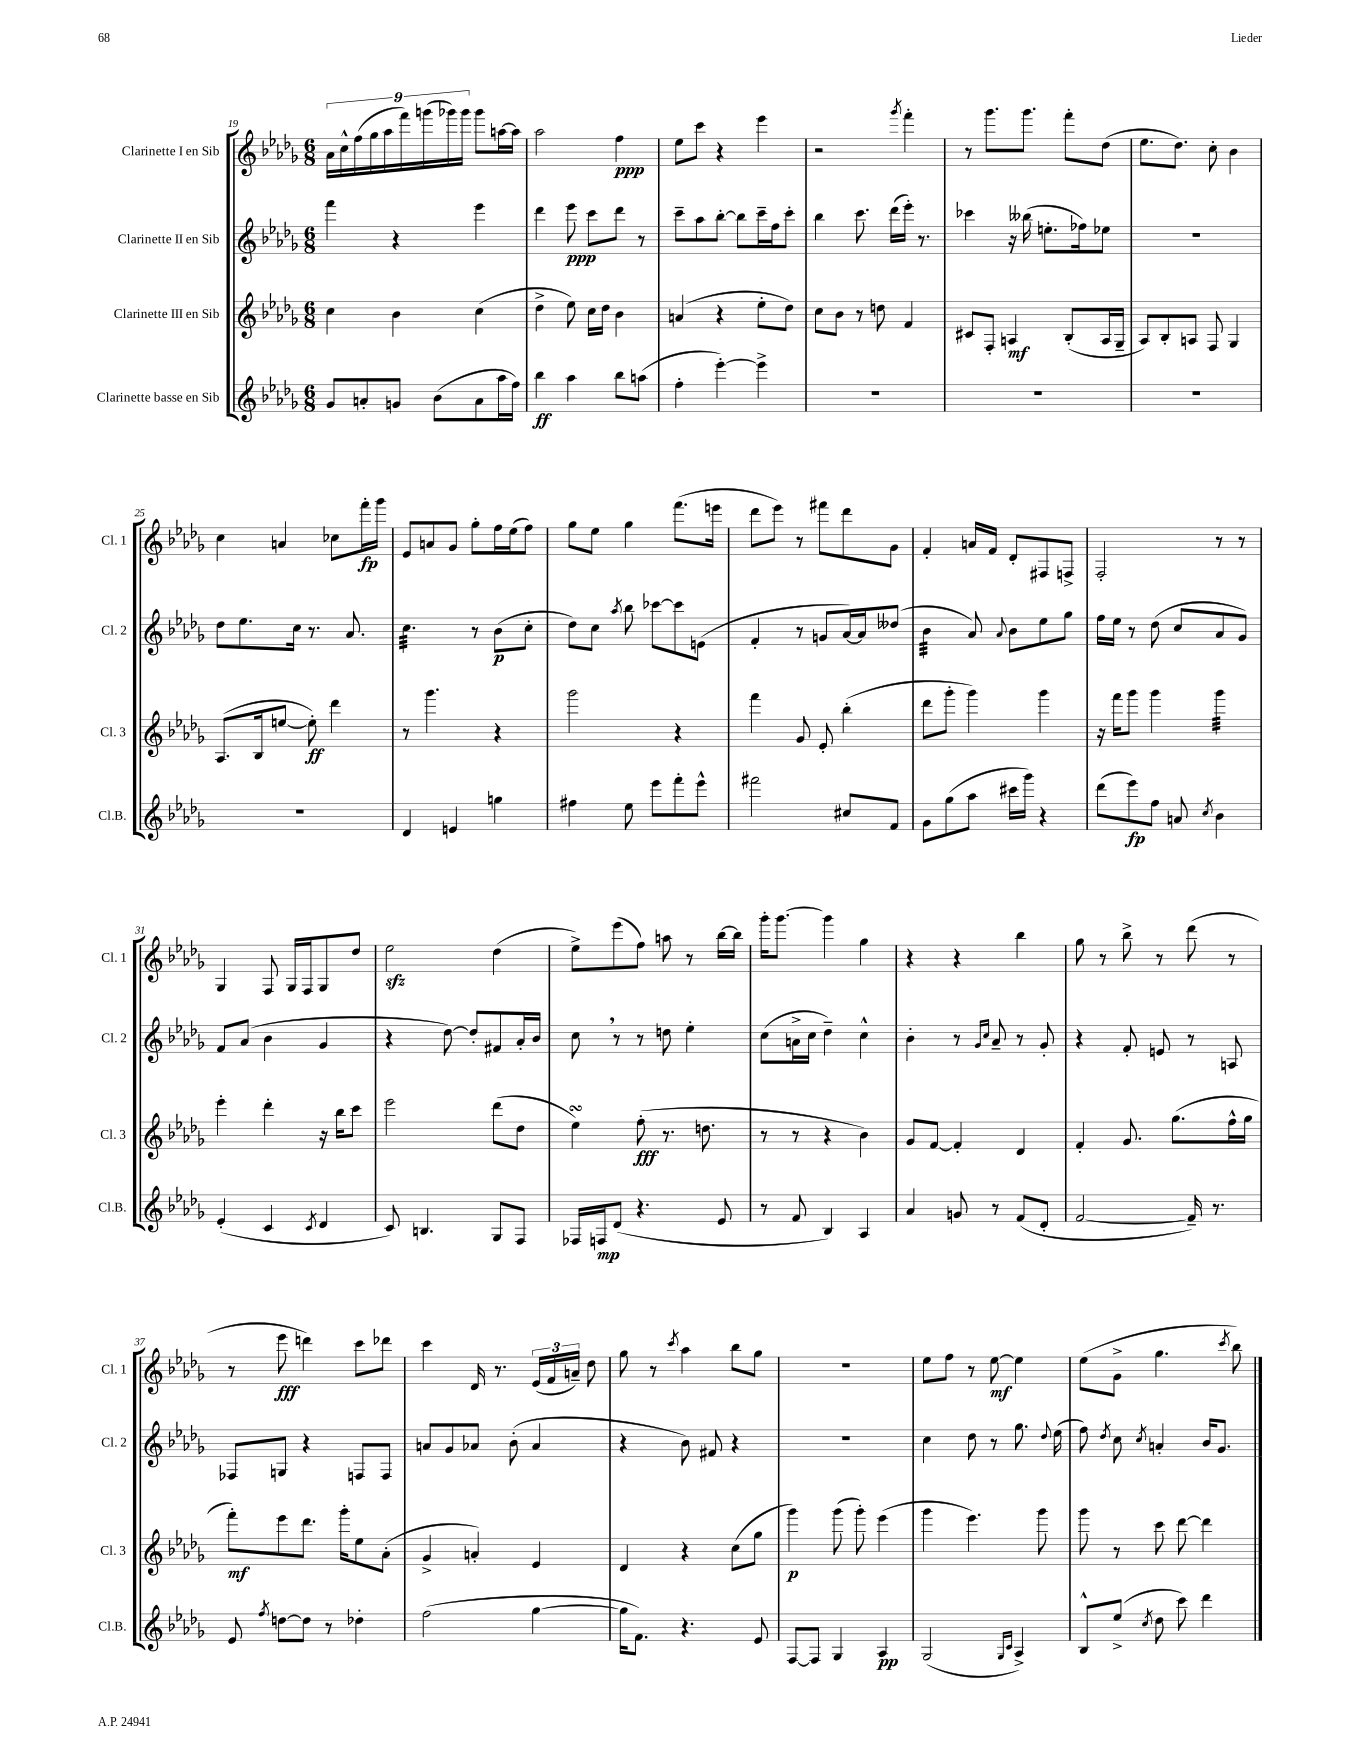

**kern	**kern	**kern	**kern
*staff4	*staff3	*staff2	*staff1
*clefG2	*clefG2	*clefG2	*clefG2
*k[b-e-a-d-g-]	*k[b-e-a-d-g-]	*k[b-e-a-d-g-]	*k[b-e-a-d-g-]
*M6/8	*M6/8	*M6/8	*M6/8
8g-	4cc	4fff	18a-
.	.	.	18cc^^
.	.	.	(18ff
8a'	.	.	.
.	.	.	18gg-
.	.	.	18aa-
8g	4b-	4r	.
.	.	.	18fff)
.	.	.	(18ggg
(8b-	.	.	.
.	.	.	18ggg-)
.	.	.	18ggg-
8a	(4cc	4eee-	8ggg-
16aa-	.	.	[16aa
16ff)	.	.	16aa]
=	=	=	=
4bb-	4dd-^	4ddd-	2aa-
4aa-	8ee-)	8eee-	.
.	16cc	8ccc	.
.	16dd-	.	.
8bb-	4b-	8ddd-	4ff
(8aa	.	8r	.
=	=	=	=
4ff'	(4a	8ccc~	8ee-
.	.	8aa-	8ccc
[4eee-')	4r	[8bb-'	4r
.	.	8bb-]	.
4eee-^]	8ee-'	16ccc~	4eee-
.	.	16ff	.
.	8dd-)	8ccc'	.
=	=	=	=
2.r	8cc	4bb-	2r
.	8b-	.	.
.	8r	8.ccc	.
.	8dd	.	.
.	.	(16ddd-	.
.	.	.	8qggg-
.	4f	16eee-')	4fff'
.	.	8.r	.
=	=	=	=
2.r	8c#	4ccc-	8r
.	8F'	.	8.ggg-
.	4A	16r	.
.	.	(16bb--	8.ggg-
.	.	8.ee'	.
.	(8B-'	.	8fff'
.	.	16ff-)	.
.	16A	8ee-	(8dd-
.	16G-~	.	.
=	=	=	=
2.r	8A-)	2.r	8.ee-
.	8B-'	.	.
.	.	.	8.dd-)
.	8A	.	.
.	8F	.	8cc'
.	4G-	.	4b-
=	=	=	=
2.r	(8.A-	8dd-	4cc
.	.	8.ee-	.
.	16B-	.	.
.	[8ee	.	4a
.	.	16cc	.
.	8ee'])	8.r	.
.	4ddd-	.	8cc-
.	.	8.a-	.
.	.	.	16fff'
.	.	.	16ggg-
=	=	=	=
4d-	8r	4.cc	8e-
.	4.ggg-	.	8a
4e	.	.	8g-
.	.	8r	8gg-'
4gg	4r	(8b-	16ff
.	.	.	(16ee-
.	.	8cc'	8ff)
=	=	=	=
4ff#	2ggg-	8dd-)	8gg-
.	.	8cc	8ee-
.	.	8qaa-	.
8ee-	.	8bb-	4gg-
8eee-	.	[8ccc-	.
8fff'	4r	8ccc-]	(8.fff
8eee-^^	.	(8e	.
.	.	.	16eee
=	=	=	=
2fff#	4fff	4f'	8ddd-
.	.	.	8eee-)
.	8g-	8r	8r
.	8e-'	8g	8fff#
8cc#	(4bb-'	[16a-)	8ddd-
.	.	16a-]	.
8f	.	(8dd--	8g-
=	=	=	=
8g-	8ddd-	4b-	4f'
(8gg-	8ggg-'	.	.
8aa-	4ggg-)	8a-)	16a
.	.	.	16f
.	.	8qqa-	.
16ccc#	.	8b-	8d-'
16ggg-)	.	.	.
4r	4ggg-	8ee-	8F#
.	.	8gg-	8F^
=	=	=	=
(8ddd-	16r	16ff	2F'
.	16fff	16ee-	.
8eee-)	8ggg-	8r	.
8ff	4ggg-	(8dd-	.
8a	.	8cc	.
8qcc	.	.	.
4b-	4ggg-	8a-	8r
.	.	8g-)	8r
=	=	=	=
(4e-'	4eee-'	8f	4G-
.	.	(8a-	.
4c	4ddd-'	4b-	8F
.	.	.	16G-
.	.	.	16F
8qc	.	.	.
4d-	16r	4g-	8G-
.	16bb-	.	.
.	8ccc	.	8dd-
=	=	=	=
8c)	2eee-	4r	2ee-
4.B	.	.	.
.	.	[8dd-)	.
.	.	8dd-']	.
8G-	(8ddd-	8f#	(4dd-
8F	8dd-	16a-'	.
.	.	16b-	.
=	=	=	=
16F-	4ee-)	8cc	8ee-^)
16F	.	.	.
(8d-	.	8r	(8eee-
4.r	(8ff'	8r	8ff)
.	8.r	8dd	8aa
.	.	4ee-'	8r
.	8.dd	.	.
8e-	.	.	[16bb-
.	.	.	16bb-]
=	=	=	=
8r	8r	(8cc	16ggg-'
.	.	.	[8.ggg-
8f	8r	16a^	.
.	.	16cc	.
4B-)	4r	4dd-~)	4ggg-]
4A-	4b-)	4cc^^	4gg-
=	=	=	=
4a-	8g-	4b-'	4r
.	[8f	.	.
8g	4f']	8r	4r
.	.	16qqg-	.
.	.	16qqcc	.
8r	.	8a-~	.
(8f	4d-	8r	4bb-
8d-'	.	8g-'	.
=	=	=	=
[2f	4f'	4r	8gg-
.	.	.	8r
.	8.g-	8f'	8bb-^
.	.	8e	8r
.	(8.gg-	.	.
16f~])	.	8r	(8ddd-
8.r	.	.	.
.	16ff^^	8A	8r
.	16gg-	.	.
=	=	=	=
8e-	8fff')	8F-	8r
8qff	.	.	.
[8dd	8eee-	8G	8eee-
8dd]	8.ddd-	4r	4ddd)
8r	.	.	.
.	16ggg-'	.	.
4dd-'	8ee-	8F	8ccc
.	(8a-'	8F	8ddd-
=	=	=	=
(2ff	4g-^	8a	4ccc
.	.	8g-	.
.	4a')	8a-	16d-
.	.	.	8.r
.	.	(8b-'	.
[4gg-	4e-	4a-	(24e-
.	.	.	24f
.	.	.	24a~)
.	.	.	8dd-
=	=	=	=
16gg-]	4d-	4r	8gg-
8.f)	.	.	.
.	.	.	8r
.	.	.	8qccc
4.r	4r	8b-)	4aa-
.	.	8f#	.
.	(8cc	4r	8bb-
8e-	8gg-	.	8gg-
=	=	=	=
[8F	4ggg-)	2.r	2.r
8F]	.	.	.
4G-	(8ggg-	.	.
.	8ggg-')	.	.
4A-	(4eee-	.	.
=	=	=	=
(2G-	4ggg-	4cc	8ee-
.	.	.	8ff
.	4.eee-)	8dd-	8r
.	.	8r	[8ee-
16qqG-	.	.	.
16qqc	.	.	.
4A-^)	.	8.gg-	4ee-]
.	8ggg-	.	.
.	.	8qqdd-	.
.	.	(16ee-	.
=	=	=	=
8B-^^	8ggg-	8ff)	(8ee-
.	.	8qdd-	.
(8ee-^	8r	8cc	8g-^
8qcc	.	8qcc	.
8dd-	8ccc	4a'	4.gg-
8ccc)	[8ddd-	.	.
4ddd-	4ddd-]	16b-	.
.	.	8.g-	.
.	.	.	8qccc
.	.	.	8bb-)
==	==	==	==
*-	*-	*-	*-
